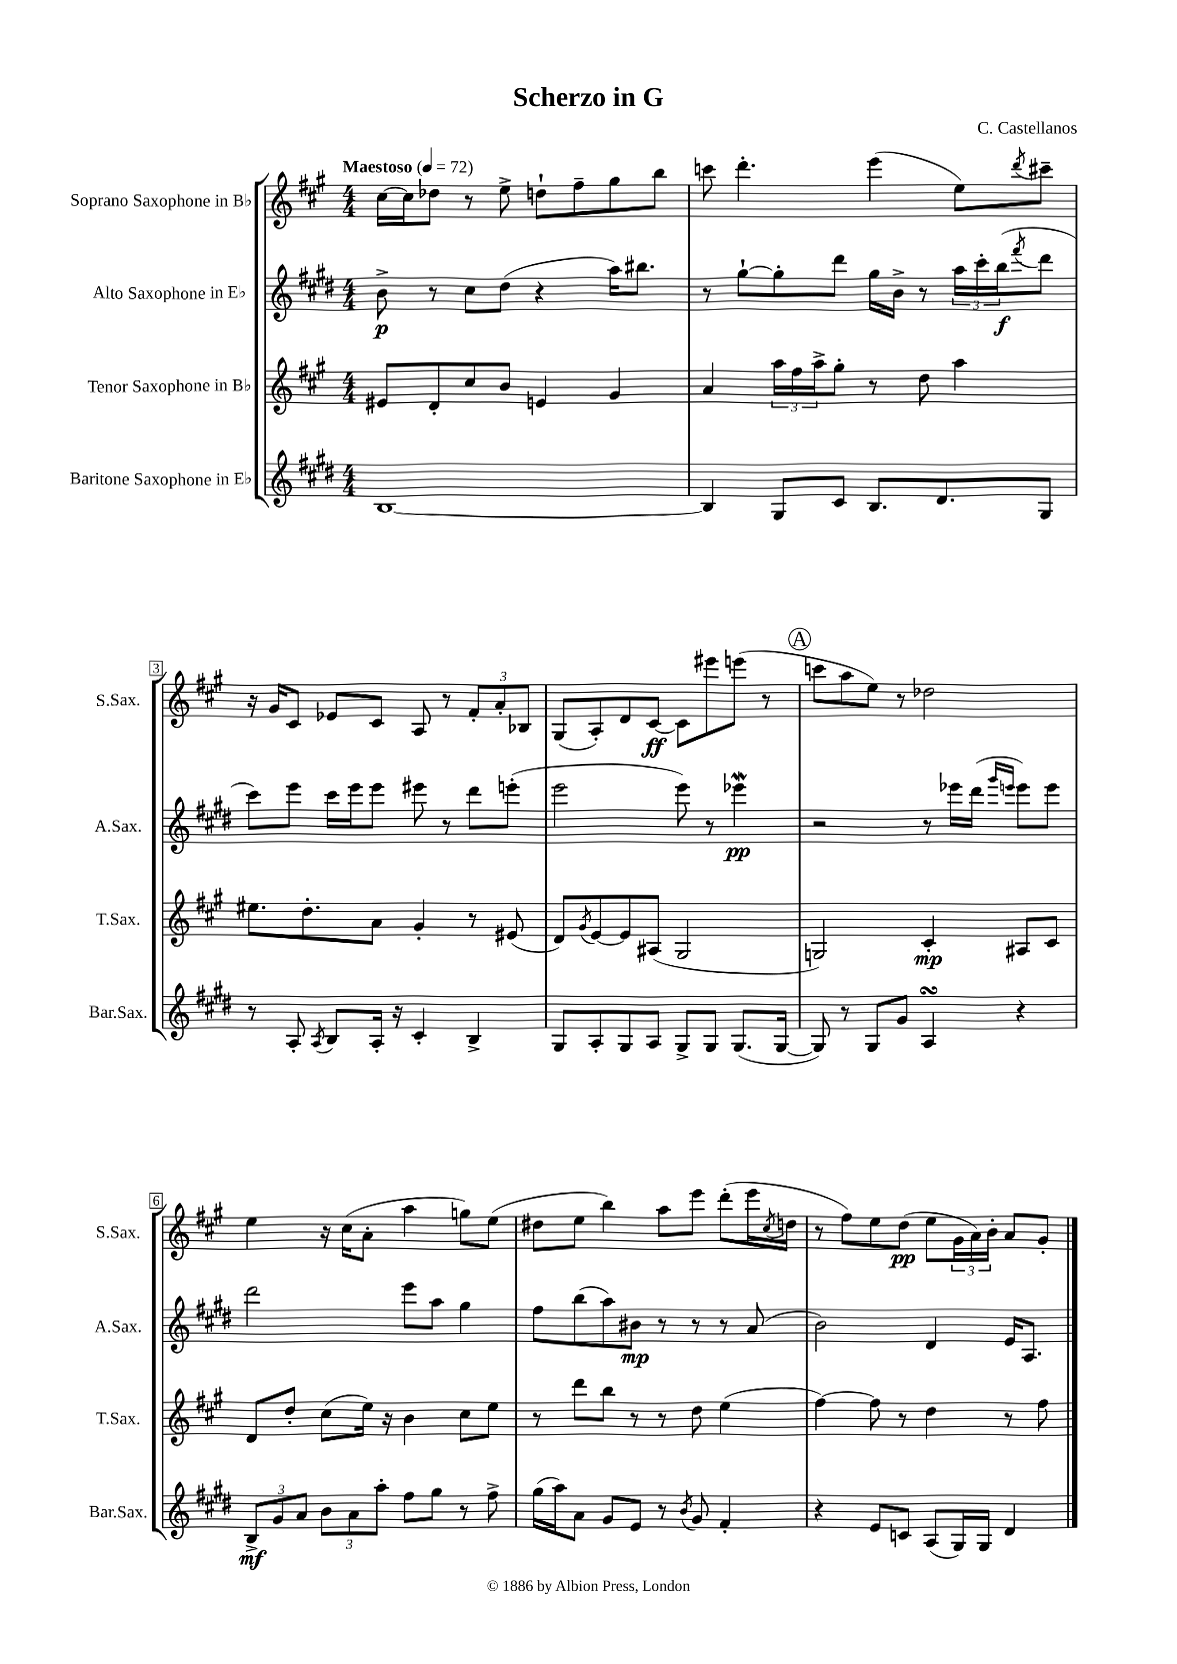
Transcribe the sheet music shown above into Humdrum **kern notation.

**kern	**kern	**kern	**kern
*staff4	*staff3	*staff2	*staff1
*clefG2	*clefG2	*clefG2	*clefG2
*k[f#c#g#d#]	*k[f#c#g#]	*k[f#c#g#d#]	*k[f#c#g#]
*M4/4	*M4/4	*M4/4	*M4/4
*MM72	*MM72	*MM72	*MM72
[1B	8e#	8b^	[16cc#
.	.	.	16cc#]
.	8d'	8r	8dd-
.	8cc#	8cc#	8r
.	8b	(8dd#	8ee^
.	4e	4r	8dd`
.	.	.	8ff#~
.	4g#	16aa)	8gg#
.	.	8.bb#	.
.	.	.	8bb
=	=	=	=
4B]	4a	8r	8ccc
.	.	[8gg#`	4.ddd'
8G#	24aa	8gg#']	.
.	24ff#	.	.
.	24aa^	.	.
8c#	8gg#'	8ddd#	.
8.B	8r	16gg#	(4eee
.	.	16b^	.
.	8dd	8r	.
8.d#	.	.	.
.	4aa	24aa	8ee)
.	.	24ccc#'	.
.	.	(24bb	.
.	.	8qfff#	8qddd
8G#	.	8ddd#	8ccc#~
=	=	=	=
8r	8.ee#	8ccc#)	16r
.	.	.	16g#
8A'	.	8eee	8c#
.	8.dd'	.	.
8qA	.	.	.
8B	.	16ccc#	8e-
.	.	16eee	.
16A'	8a	8eee	8c#
16r	.	.	.
4c#'	4g#'	8eee#	8A
.	.	8r	8r
4B^	8r	8ddd#	12f#'
.	.	.	12a'
.	(8e#	(8eee'	.
.	.	.	12B-
=	=	=	=
8G#	8d)	2eee	(8G#
.	8qg#	.	.
8A'	[8e	.	8A')
8G#	8e]	.	8d
8A	(8A#	.	[8c#
8G#^	2G#	8eee)	8c#]
8G#	.	8r	8eee#
(8.G#	.	4eee-	(8eee
.	.	.	8r
[16G#	.	.	.
=	=	=	=
8G#])	2G)	2r	8ccc
8r	.	.	8aa
8G#	.	.	8ee)
8g#	.	.	8r
4A	4c#'	8r	2dd-
.	.	16eee-	.
.	.	(16ddd#	.
.	.	16qqggg#	.
.	.	16qqeee	.
4r	8A#	8eee)	.
.	8c#	8eee	.
=	=	=	=
12B^	8d	2ddd#	4ee
12g#	.	.	.
.	8dd'	.	.
12a	.	.	.
12b	(8cc#	.	16r
.	.	.	(16cc#
12a	.	.	.
.	16ee)	.	8a'
12aa'	.	.	.
.	16r	.	.
8ff#	4b	8eee	4aa
8gg#	.	8aa	.
8r	8cc#	4gg#	8gg)
8ff#^	8ee	.	(8ee
=	=	=	=
(16gg#	8r	8ff#	8dd#
16aa)	.	.	.
8a	8ddd	(8bb	8ee
8g#	8bb	8aa)	4bb)
8e	8r	8b#	.
8r	8r	8r	8aa
8qb	.	.	.
8g#	8dd	8r	8eee
4f#'	(4ee	8r	(8ddd'
.	.	(8a	16eee
.	.	.	8qcc#
.	.	.	16dd
=	=	=	=
4r	[4ff#)	2b)	8r
.	.	.	8ff#)
8e	8ff#]	.	8ee
8c	8r	.	(8dd
(8A	4dd	4d#	8ee
16G#)	.	.	24g#
.	.	.	24a)
16G#	.	.	.
.	.	.	24b'
4d#	8r	16e	8a
.	.	8.A	.
.	8ff#	.	8g#'
==	==	==	==
*-	*-	*-	*-
